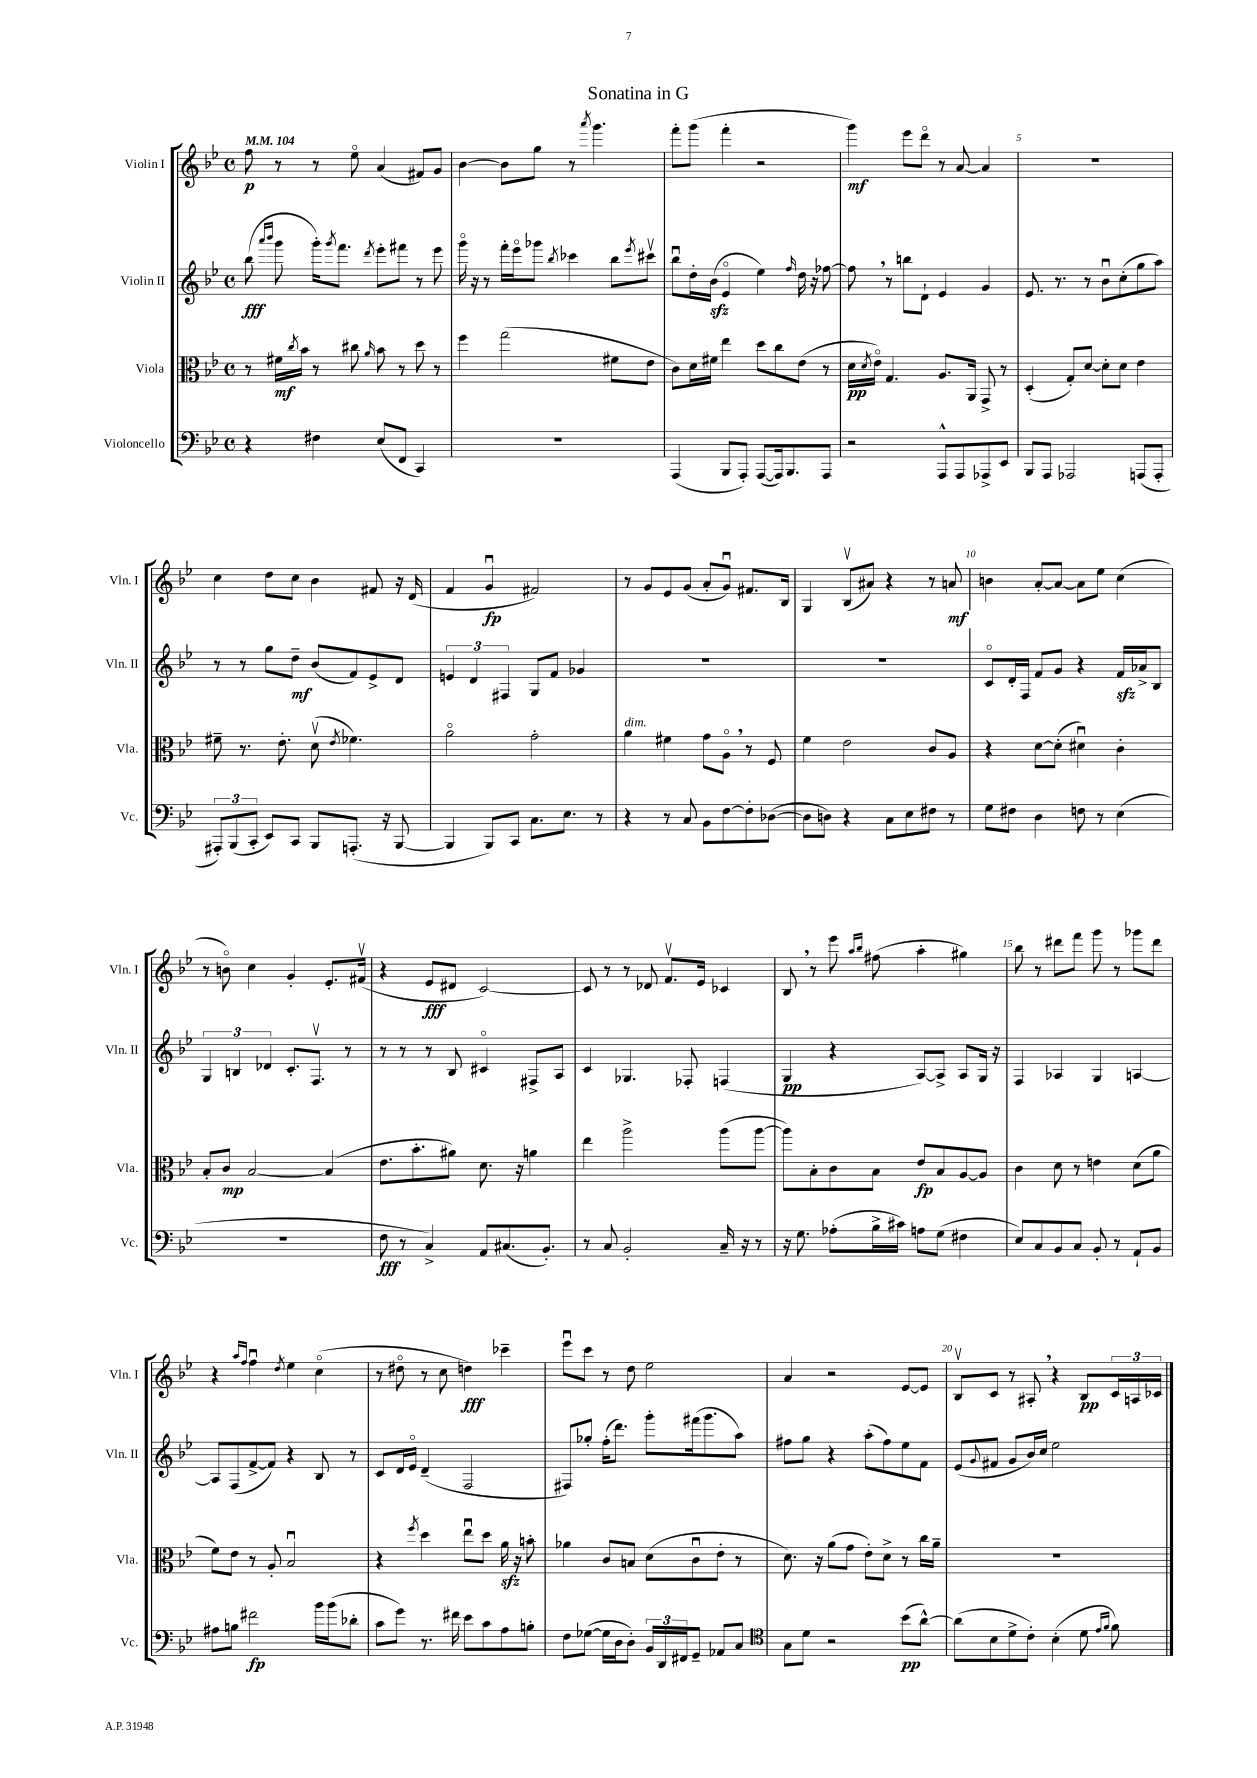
\header { title = "Sonatina in G" }
<<
\new StaffGroup <<
\new Staff = "s0" \with { instrumentName = "Violin I" shortInstrumentName = "Vln. I" } {
    \clef treble \key bes \major \defaultTimeSignature \time 4/4 \tempo 4 = 104
    f''8\p r8 r8 ees''8\flageolet a'4( fis'8) g'8 |
    bes'4~ bes'8 g''8 r8 \acciaccatura { a'''8 } g'''4. |
    f'''8-. g'''8( f'''4-. r2 |
    g'''4\mf) ees'''8 d'''8\flageolet r8 a'8~ a'4 |
    R1 |
    c''4 d''8 c''8 bes'4 fis'8 r16 d'16( |
    f'4 g'4\downbow\fp fis'2) |
    r8 g'8 ees'8 g'8( a'8-. g'8\downbow) fis'8. bes16 |
    g4 bes8\upbow( ais'8) r4 r8 a'8\mf |
    b'4 a'8~-. a'8~ a'8 ees''8 c''4( |
    r8 b'8\flageolet) c''4 g'4-. ees'8.-. fis'16\upbow( |
    r4 ees'8\fff dis'8 c'2~) |
    c'8 r8 r8 des'8 f'8.\upbow ees'16 ces'4 |
    bes8 \breathe r8 ees'''8 \grace { a''16 bes''16 } fis''8( a''4-. gis''4) |
    bes''8 r8 dis'''8 f'''8 g'''8 r8 ges'''8 dis'''8 |
    r4 \grace { a''16 f''16 } f''4\downbow \acciaccatura { d''8 } ees''4 c''4\flageolet( |
    r8 dis''8\flageolet r8 c''8 d''4\fff) ces'''4-- |
    ees'''8\downbow c'''8 r8 d''8 ees''2 |
    a'4 r2 ees'8~ ees'8 |
    bes8\upbow c'8 r8 ais8-. \breathe r4 bes8\pp \tuplet 3/2 { c'16 a16 ces'16 } \bar "|." |
}
\new Staff = "s1" \with { instrumentName = "Violin II" shortInstrumentName = "Vln. II" } {
    \clef treble \key bes \major \defaultTimeSignature \time 4/4
    bes''8\fff( \grace { a'''16 bes'''16 } g'''8 g'''16-.) \acciaccatura { g'''8 } f'''8. \acciaccatura { d'''8 } ees'''8-. fis'''8 r8 ees'''8 |
    g'''16\flageolet r16 r8 f'''16-. ees'''16\flageolet ges'''8 \acciaccatura { bes''8 } ces'''4 bes''8 \acciaccatura { ees'''8 } cis'''8\upbow |
    bes''8\downbow d''16-. bes'16\sfz( ees'4\flageolet ees''4) \grace { f''16 } d''16 r16 fes''8~ |
    fes''8 \breathe r8 b''8 d'8-! ees'4 g'4 |
    ees'8. r8. r8 bes'8\downbow c''8-.( g''8 a''8) |
    r8 r8 g''8 d''8--\mf bes'8( f'8) ees'8-> d'8 |
    \tuplet 3/2 { e'4 d'4 fis4 } g8 f'8 ges'4 |
    R1 |
    R1 |
    c'8\flageolet d'16-. f16 f'8 g'8 r4 f'16\sfz aes'16-> bes8 |
    \tuplet 3/2 { g4 b4 des'4 } c'8.-. f8.\upbow r8 |
    r8 r8 r8 bes8 cis'4\flageolet fis8-> a8 |
    c'4 ges4. fes8-. f4( |
    g4\pp r4 a8~) a8-> a8 g16 r16 |
    f4 aes4 g4 a4~ |
    a8 f8( f'8~-> f'8) r4 bes8 r8 |
    c'8 d'16 ees'16\flageolet d'4--( f2 |
    fis8) ges''8-. f''16-.( d'''8.) g'''8-. fis'''16( g'''8. a''8) |
    fis''8 g''8 r4 a''8-.( fis''8) ees''8 f'8 |
    ees'8( \appoggiatura { g'8 } fis'8 g'8 bes'16) c''16 ees''2 \bar "|." |
}
\new Staff = "s2" \with { instrumentName = "Viola" shortInstrumentName = "Vla." } {
    \clef alto \key bes \major \defaultTimeSignature \time 4/4
    r8 fis'16\mf \acciaccatura { c''8 } bes'16 r8 cis''8 \grace { a'16 } bes'8 r8 d''8 r8 |
    f''4 g''2( fis'8 ees'8 |
    c'8) d'16 fis'16 ees''4 d''8 c''8 ees'8( r8 |
    d'16\pp \acciaccatura { d'8 } ees'16\flageolet) g4. a8. a,16 g,8-> r8 |
    d4-.( g8-.) d'8~ d'8-. d'8 ees'4 |
    fis'8-- r8. ees'8.-. d'8\upbow( \acciaccatura { ees'8 } fes'4.) |
    a'2\flageolet g'2-. |
    a'4^\markup { \italic "dim." } fis'4 g'8 a8\flageolet \breathe r8 f8 |
    f'4 ees'2 c'8 a8 |
    r4 d'8~ d'8-.( dis'4\downbow) c'4-. |
    bes8-. c'8\mp bes2~ bes4( |
    ees'8. bes'8.-. ais'8) d'8. r16 a'4 |
    ees''4 a''2-> a''8( a''8~ |
    a''8) bes8-. c'8 bes8 ees'8\fp bes8 a8~ a8 |
    c'4 d'8 r8 e'4 d'8( a'8 |
    f'8) ees'8 r8 a8-. bes2\downbow |
    r4 \acciaccatura { f''8 } d''4 ees''8\downbow d''8 a'16\sfz r16 b'8-. |
    aes'4 c'8 b8 d'8( c'8\downbow ees'8-. r8 |
    d'8.) r16 a'8( g'8 ees'8-.) d'8-> r8 c''16 a'16-- |
    R1 \bar "|." |
}
\new Staff = "s3" \with { instrumentName = "Violoncello" shortInstrumentName = "Vc." } {
    \clef bass \key bes \major \defaultTimeSignature \time 4/4
    r4 fis4 ees8( f,8 c,4) |
    R1 |
    a,,4( bes,,8 a,,8-.) a,,8~( a,,16) bes,,8. a,,8 |
    r2 a,,8-^ a,,8 aes,,8-> ees,8 |
    bes,,8 a,,8 aes,,2 a,,8( a,,8-. |
    \tuplet 3/2 { ais,,8-.) bes,,8( c,8-. } ees,8) c,8 bes,,8 a,,8.-.( r16 bes,,8~ |
    bes,,4 bes,,8) c,8 c8. ees8. r8 |
    r4 r8 c8 bes,8 f8~ f8-. des8~( |
    des8 d8) r4 c8 ees8 fis8 r8 |
    g8 fis8 d4 f8 r8 ees4( |
    R1 |
    f8\fff r8 c4->) a,8 cis8.( bes,8.-.) |
    r8 c8 bes,2-. c16-- r16 r8 |
    r16 g8. aes8-.( bes16-> cis'16) a8 g8( fis4 |
    ees8) c8 bes,8 c8 bes,8-. r8 a,8-! bes,8 |
    ais8 b8 fis'2\fp bes'16 bes'16( des'8-. |
    c'8 g'8) r8. fis'16 ees'8 c'8 a8 b8-. |
    f8 ges8~( ges16 d16 d8-.) \tuplet 3/2 { bes,16 d,16 fis,16 } g,8-- aes,8 c8 |
    \clef tenor g8 d'8 r2 bes'8\pp( a'8~-^) |
    a'8( bes8 d'8-> c'8-.) bes4-.( d'8 \grace { ees'16 f'16 } f'8) \bar "|." |
}
>>
>>
\layout { \context { \Score \override BarNumber.break-visibility = ##(#f #t #t) barNumberVisibility = #(every-nth-bar-number-visible 5) } }
